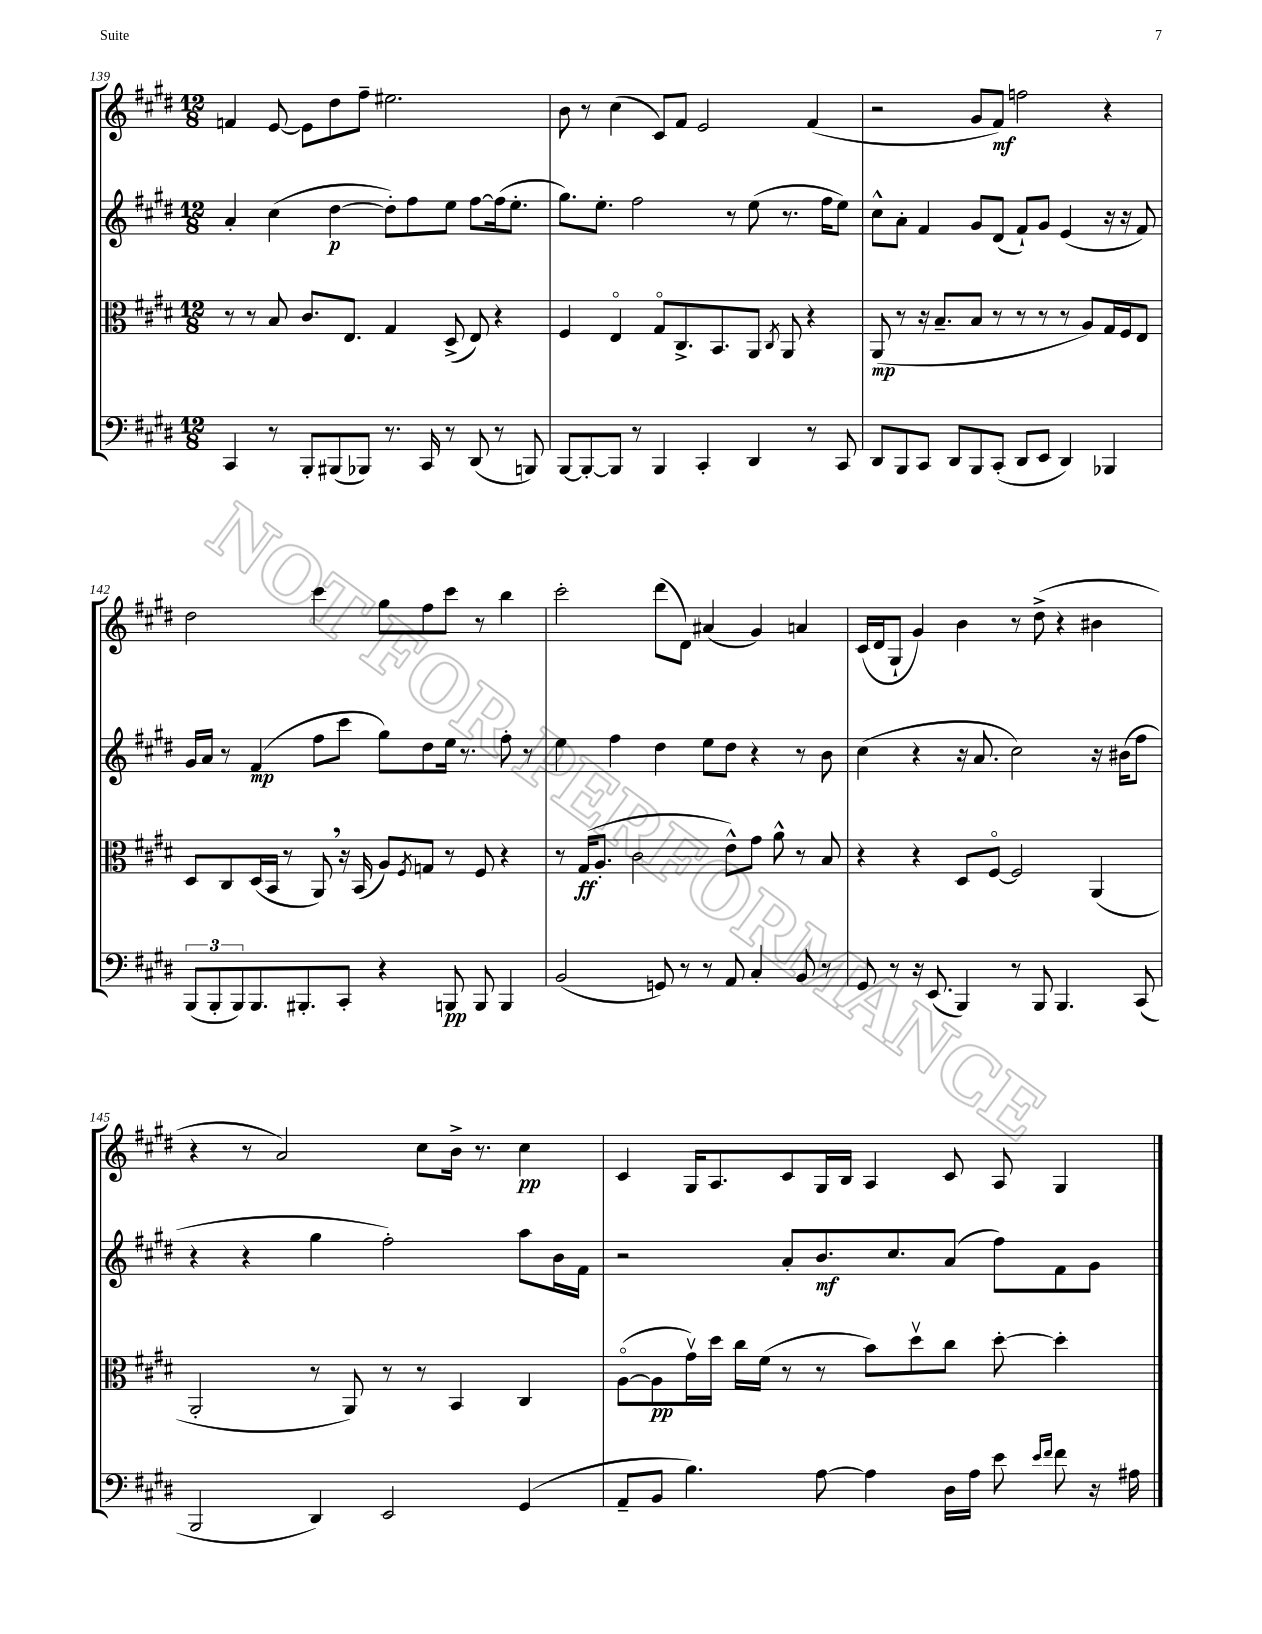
<<
\new StaffGroup <<
\new Staff = "s0" {
    \clef treble \key e \major \numericTimeSignature \time 12/8
    f'4 e'8~ e'8 dis''8 fis''8-- eis''2. |
    b'8 r8 cis''4( cis'8) fis'8 e'2 fis'4( |
    r2 gis'8 fis'8\mf) f''2 r4 |
    dis''2 cis'''4 gis''8 fis''8 cis'''8 r8 b''4 |
    cis'''2-. dis'''8( dis'8) ais'4( gis'4) a'4 |
    cis'16( dis'16 gis8-! gis'4) b'4 r8 dis''8->( r4 bis'4 |
    r4 r8 a'2) cis''8 b'16-> r8. cis''4\pp |
    cis'4 gis16 a8. cis'8 gis16 b16 a4 cis'8 a8 gis4 \bar "|." |
}
\new Staff = "s1" {
    \clef treble \key e \major \numericTimeSignature \time 12/8
    a'4-. cis''4( dis''4~\p dis''8-.) fis''8 e''8 fis''8~ fis''16( e''8.-. |
    gis''8.) e''8.-. fis''2 r8 e''8( r8. fis''16 e''8) |
    cis''8-^ a'8-. fis'4 gis'8 dis'8( fis'8-!) gis'8 e'4( r16 r16 fis'8) |
    gis'16 a'16 r8 fis'4\mp( fis''8 cis'''8 gis''8) dis''8 e''16 r8. fis''8-. r8 |
    e''4 fis''4 dis''4 e''8 dis''8 r4 r8 b'8 |
    cis''4( r4 r16 a'8. cis''2) r16 bis'16( fis''8 |
    r4 r4 gis''4 fis''2-.) a''8 b'16 fis'16 |
    r2 a'8-. b'8.\mf cis''8. a'8( fis''8) fis'8 gis'8 \bar "|." |
}
\new Staff = "s2" {
    \clef alto \key e \major \numericTimeSignature \time 12/8
    r8 r8 b8 cis'8. e8. gis4 dis8->( e8) r4 |
    fis4 e4\flageolet gis8\flageolet cis8.-> b,8. a,8 \acciaccatura { cis8 } a,8 r4 |
    a,8\mp( r8 r16 b8.-- b8 r8 r8 r8 r8 a8) gis16 fis16 e8 |
    dis8 cis8 dis16( b,16 r8 a,8) \breathe r16 b,16( a8) \acciaccatura { fis8 } g8 r8 fis8 r4 |
    r8 gis16\ff( a8.-. cis'2 e'8-^) gis'8 a'8-^ r8 b8 |
    r4 r4 dis8 fis8~\flageolet fis2 a,4( |
    a,2-. r8 a,8) r8 r8 b,4 cis4 |
    a8~\flageolet( a8\pp gis'16\upbow) dis''16 cis''16 fis'16( r8 r8 b'8) dis''8\upbow cis''8 dis''8~-. dis''4-. \bar "|." |
}
\new Staff = "s3" {
    \clef bass \key e \major \numericTimeSignature \time 12/8
    cis,4 r8 b,,8-. bis,,8( bes,,8) r8. cis,16 r8 dis,8( r8 b,,8) |
    b,,8~ b,,8~-. b,,8 r8 b,,4 cis,4-. dis,4 r8 cis,8 |
    dis,8 b,,8 cis,8 dis,8 b,,8 cis,8-.( dis,8 e,8 dis,4) bes,,4 |
    \tuplet 3/2 { b,,8( b,,8-. b,,8) } b,,8. bis,,8.-. cis,8-. r4 b,,8\pp b,,8 b,,4 |
    b,2( g,8) r8 r8 a,8 cis4-. b,8 r8 |
    gis,8 r8 r16 e,8.( b,,4) r8 b,,8 b,,4. cis,8( |
    b,,2 dis,4) e,2 gis,4( |
    a,8-- b,8 b4.) a8~ a4 dis16 a16 e'8 \grace { e'16 fis'16 } fis'8 r16 ais16 \bar "|." |
}
>>
>>
\layout { \context { \Score currentBarNumber = #139 } }
